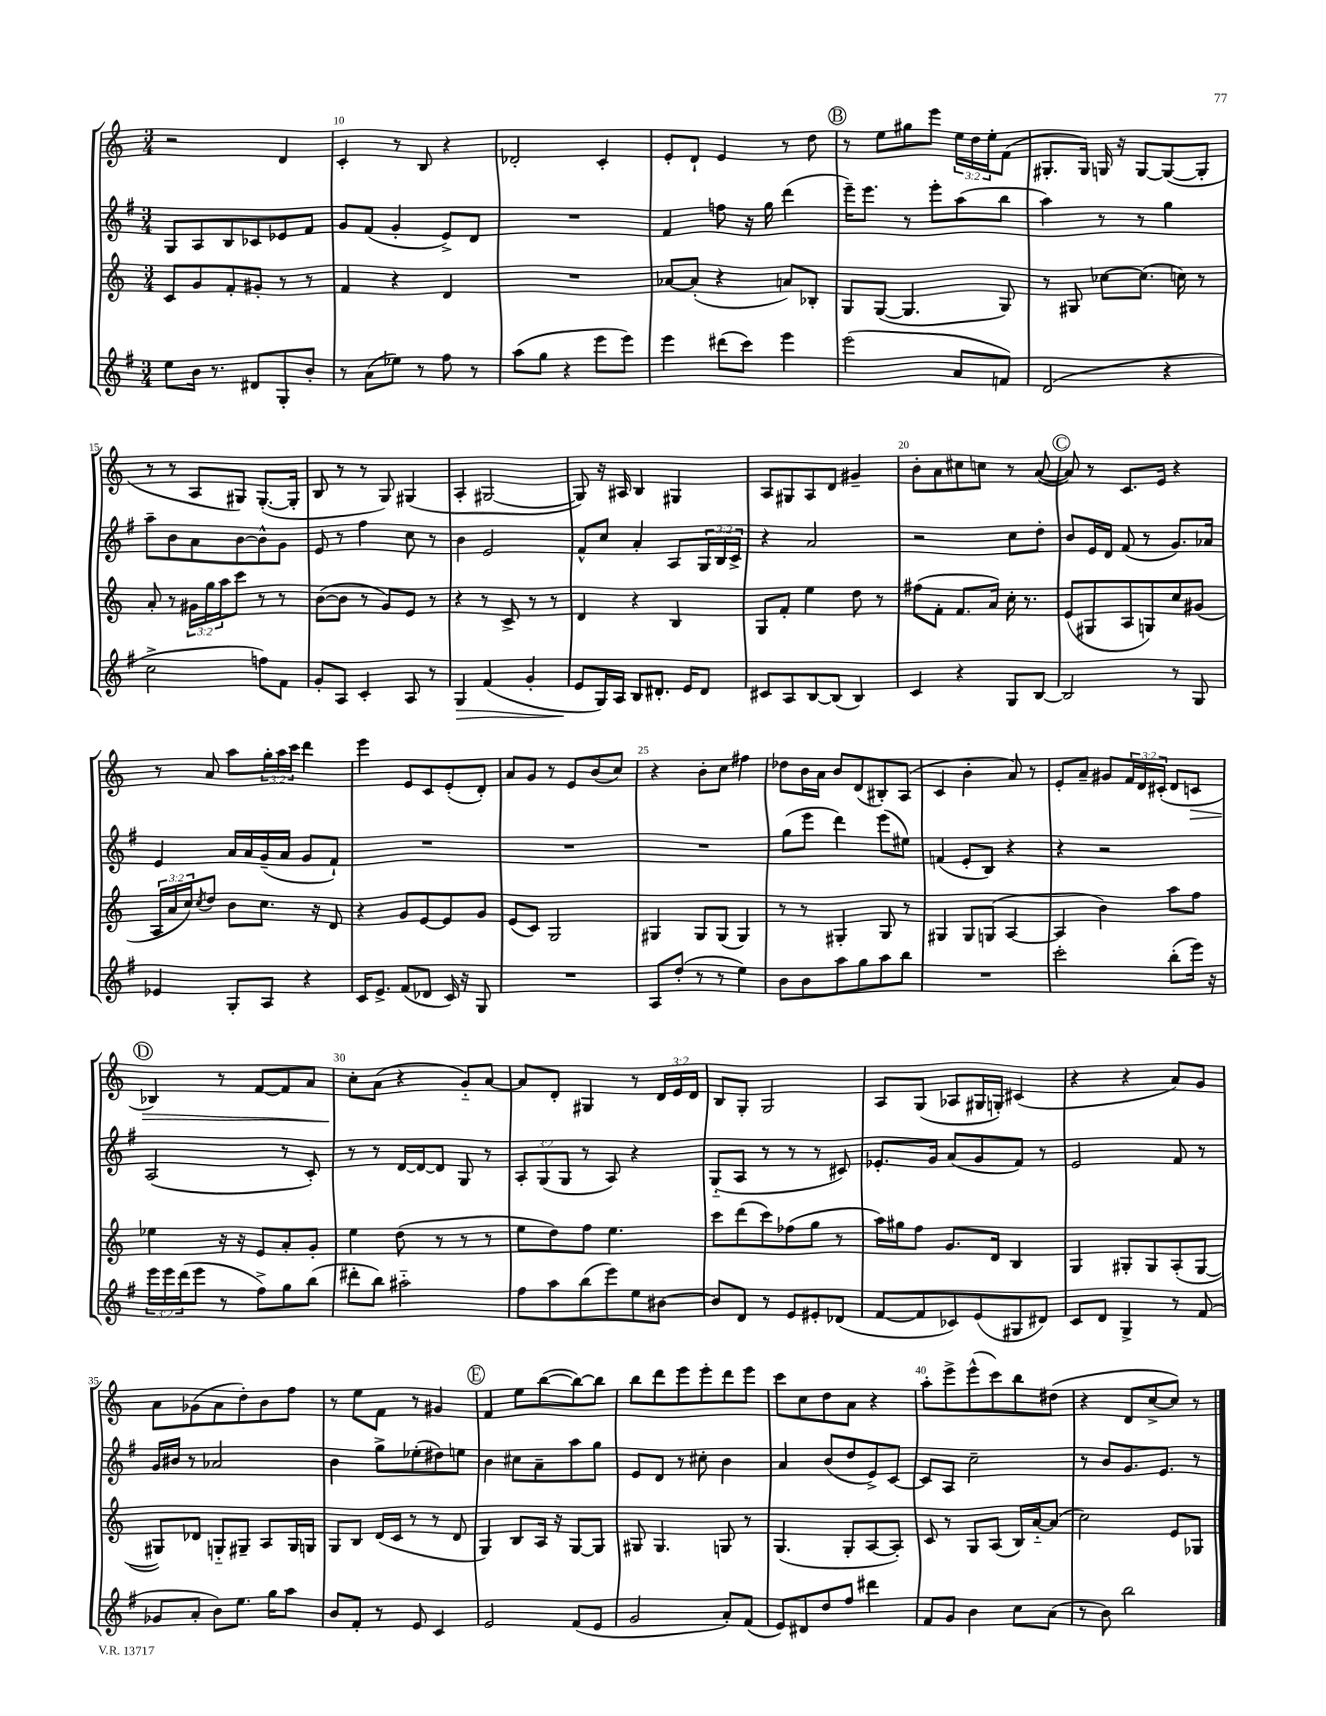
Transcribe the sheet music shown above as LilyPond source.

<<
\new StaffGroup <<
\new Staff = "s0" {
    \clef treble \key c \major \numericTimeSignature \time 3/4 \override Staff.TupletNumber.text = #tuplet-number::calc-fraction-text
    r2 d'4 |
    c'4-. r8 b8 r4 |
    des'2-. c'4-. |
    e'8-. d'8-! e'4 r8 d''8 |
    \mark \markup { \circle "B" } r8 e''8 gis''8 e'''8 \tuplet 3/2 { e''16 d''16 e''16-. } f'8( |
    gis8.-. gis16) g16 r16 g8~ g8~( g8-. |
    r8 r8 a8 gis8) gis8.~-.( gis16-. |
    b8 r8 r8 g8) gis4( |
    a4-. gis2~ |
    gis8) r16 ais16 b4 gis4 |
    a8 gis8 a8 d'8 gis'4-- |
    b'8-. a'8 cis''8 c''8 r8 a'8~( |
    \mark \markup { \circle "C" } a'8) r8 c'8. e'16 r4 |
    r8 a'8 a''8 \tuplet 3/2 { g''16-. a''16 c'''16 } d'''4 |
    e'''4 e'8 c'8 e'8-.( d'8-.) |
    a'8 g'8 r8 e'8 b'8( c''8) |
    r4 b'8-. c''8 fis''4 |
    des''8 b'16 a'16 b'8 d'8( bis8-.) a8( |
    c'4 b'4-. a'8) r8 |
    e'8-. a'8-- gis'8 \tuplet 3/2 { f'16 d'16 cis'16-.( } d'8 c'8\> |
    \mark \markup { \circle "D" } bes4) r8 f'8~ f'8 a'8 |
    c''8-.\! a'8( r4 g'8-_) a'8~ |
    a'8 d'8-. gis4 r8 \tuplet 3/2 { d'16 e'16 d'16 } |
    b8 g8-. g2 |
    a8 g8( aes8 gis16 g16-.) cis'4( |
    r4 r4 a'8) g'8 |
    a'8 ges'8( a'8 d''8-.) b'8 f''8 |
    r8 e''8 f'8 r8 gis'4 |
    \mark \markup { \circle "E" } f'4 e''8 b''8~( b''8~) b''8 |
    b''8 d'''8 e'''8 e'''8-. d'''8 e'''8 |
    c'''8 c''8 d''8 a'8 r4 |
    a''8-. e'''8-> e'''8-^( c'''8) b''8 dis''8( |
    r4 d'8 c''8~-> c''8) r8 \bar "|." |
}
\new Staff = "s1" {
    \clef treble \key g \major \numericTimeSignature \time 3/4 \override Staff.TupletNumber.text = #tuplet-number::calc-fraction-text
    g8 a8 b8 ces'8 ees'8 fis'8 |
    g'8 fis'8( g'4-. e'8->) d'8 |
    R2. |
    fis'4 f''8 r16 g''16 d'''4( |
    \mark \markup { \circle "B" } e'''16--) e'''8. r8 e'''8-. a''8( b''8 |
    a''4) r8 r8 g''4 |
    a''8-- b'8 a'8 b'8~ b'8-^ g'8 |
    e'8 r8 fis''4 c''8 r8 |
    b'4 e'2 |
    fis'8-^ c''8 a'4-. a8 \tuplet 3/2 { g16 b16 c'16-> } |
    r4 a'2 |
    r2 c''8 d''8-. |
    \mark \markup { \circle "C" } b'8 e'16 d'16 fis'8( r8 g'8.) aes'16 |
    e'4 a'16 a'16 g'16--( a'16 g'8 fis'8-!) |
    R2. |
    R2. |
    R2. |
    g''8( e'''8 d'''4) e'''8( eis''8) |
    f'4( e'8-. b8) r4 |
    r4 r2 |
    \mark \markup { \circle "D" } a2( r8 c'8-.) |
    r8 r8 d'16~ d'16~ d'8 g8 r8 |
    \tuplet 3/2 { a8-. g8( g8 } r8 a8) r4 |
    g8-_( a8 r8 r8 r8 cis'8) |
    ees'8.-. g'16 a'8( g'8 fis'8) r8 |
    e'2 fis'8 r8 |
    g'16 bis'16 r8 aes'2 |
    b'4 g''8-> ees''8-.( dis''8) e''8 |
    \mark \markup { \circle "E" } b'4 cis''8 a'8-- a''8 g''8 |
    e'8 d'8 r8 cis''8-. b'4 |
    a'4 b'8( d''8 e'8->) c'8~ |
    c'8 a8 c''2-- |
    r8 b'8 g'8. e'8. r8 \bar "|." |
}
\new Staff = "s2" {
    \clef treble \key c \major \numericTimeSignature \time 3/4 \override Staff.TupletNumber.text = #tuplet-number::calc-fraction-text
    c'8 g'8 f'8-. gis'8-. r8 r8 |
    f'4 r4 d'4 |
    R2. |
    aes'8~ aes'8-.( r4 a'8) bes8-. |
    \mark \markup { \circle "B" } g8 g8~( g4. g8) |
    r8 gis8 ces''8~ ces''8.( c''16) r8 |
    a'8-. r8 \tuplet 3/2 { gis'16 g''16 a''16 } c'''8 r8 r8 |
    b'8~( b'8 r8 g'8) e'8 r8 |
    r4 r8 c'8-> r8 r8 |
    d'4 r4 b4 |
    g8 f'8-. e''4 d''8 r8 |
    fis''8( f'8-. f'8. a'16) c''16-. r8. |
    \mark \markup { \circle "C" } e'8( gis8 a8 g8) c''8 gis'8( |
    \tuplet 3/2 { a16 a'16 c''16) } \acciaccatura { c''8 } d''8 b'8 c''8. r16 d'8 |
    r4 g'8 e'8~ e'8 g'8 |
    e'8( c'8) g2 |
    gis4 gis8 gis8( gis4) |
    r8 r8 gis4-. gis8 r8 |
    gis4 gis8 g8( a4~ |
    a4 b'4) a''8 f''8 |
    \mark \markup { \circle "D" } ees''4 r16 r16 e'8 a'8-. g'8-. |
    e''4 d''8( r8 r8 r8 |
    e''8 d''8) f''8 e''4. |
    c'''8 d'''8( c'''8) fes''8( g''8 r8 |
    a''16) gis''16 f''8 g'8. d'16 b4 |
    g4 gis8-. gis8 a8-.( gis8~ |
    gis8) des'8 g8-_ gis8-- a8 gis16 g16 |
    g8 b8 d'16( c'16 r8 r8 d'8 |
    \mark \markup { \circle "E" } g4) b8 a16 r16 g8~ g8 |
    gis8 gis4. g8 r8 |
    g4.( g8-. a8~ a8-.) |
    c'8 r8 g8 a8( b16) a'16~-_ a'8( |
    c''2) e'8 ges8 \bar "|." |
}
\new Staff = "s3" {
    \clef treble \key g \major \numericTimeSignature \time 3/4 \override Staff.TupletNumber.text = #tuplet-number::calc-fraction-text
    e''8 b'16 r8. dis'8 g8-. b'8-. |
    r8 a'8( ees''8) r8 fis''8 r8 |
    a''8( g''8 r4 e'''8 e'''8) |
    e'''4 dis'''8( c'''8) e'''4 |
    \mark \markup { \circle "B" } e'''2( a'8 f'8) |
    d'2( r4 |
    c''2-> f''8) fis'8 |
    g'8-. a8 c'4-. a8 r8 |
    g4\> fis'4( g'4-. |
    e'8\! g16) a16 b8 dis'8.-. e'16 dis'8 |
    cis'8 a8 b8~ b8( b4) |
    c'4 r4 g8 b8~ |
    \mark \markup { \circle "C" } b2 r8 g8 |
    ees'4 g8-. a8 r4 |
    c'16 e'8.-> fis'8( des'8 c'16) r16 g8 |
    R2. |
    a8 d''8-.( r8 r8 e''4) |
    b'8 b'8 a''8 g''8 a''8 b''8 |
    R2. |
    c'''2-. b''8-.( e'''16) r16 |
    \mark \markup { \circle "D" } \tuplet 3/2 { e'''16 e'''16 d'''16( } e'''8 r8 fis''8->) g''8 b''8( |
    dis'''8-. b''8) ais''2-_ |
    fis''8 a''8 b''8( e'''8) e''8 bis'8~ |
    bis'8 d'8 r8 e'8 eis'8-. des'8( |
    fis'8~ fis'8 ces'8) e'8( gis8 dis'8) |
    c'8 d'8 g4-> r8 fis'8( |
    ges'8 a'8-. b'8) e''8. g''16 a''8 |
    b'8 fis'8-. r8 e'8 c'4 |
    \mark \markup { \circle "E" } e'2 fis'8( e'8 |
    g'2 a'8-.) fis'8( |
    e'8) dis'8 d''8 fis''8 dis'''4 |
    fis'8 g'8 b'4 c''8 a'8( |
    r8 b'8) b''2 \bar "|." |
}
>>
>>
\layout { \context { \Score currentBarNumber = #9 \override BarNumber.break-visibility = ##(#f #t #t) barNumberVisibility = #(every-nth-bar-number-visible 5) } }
